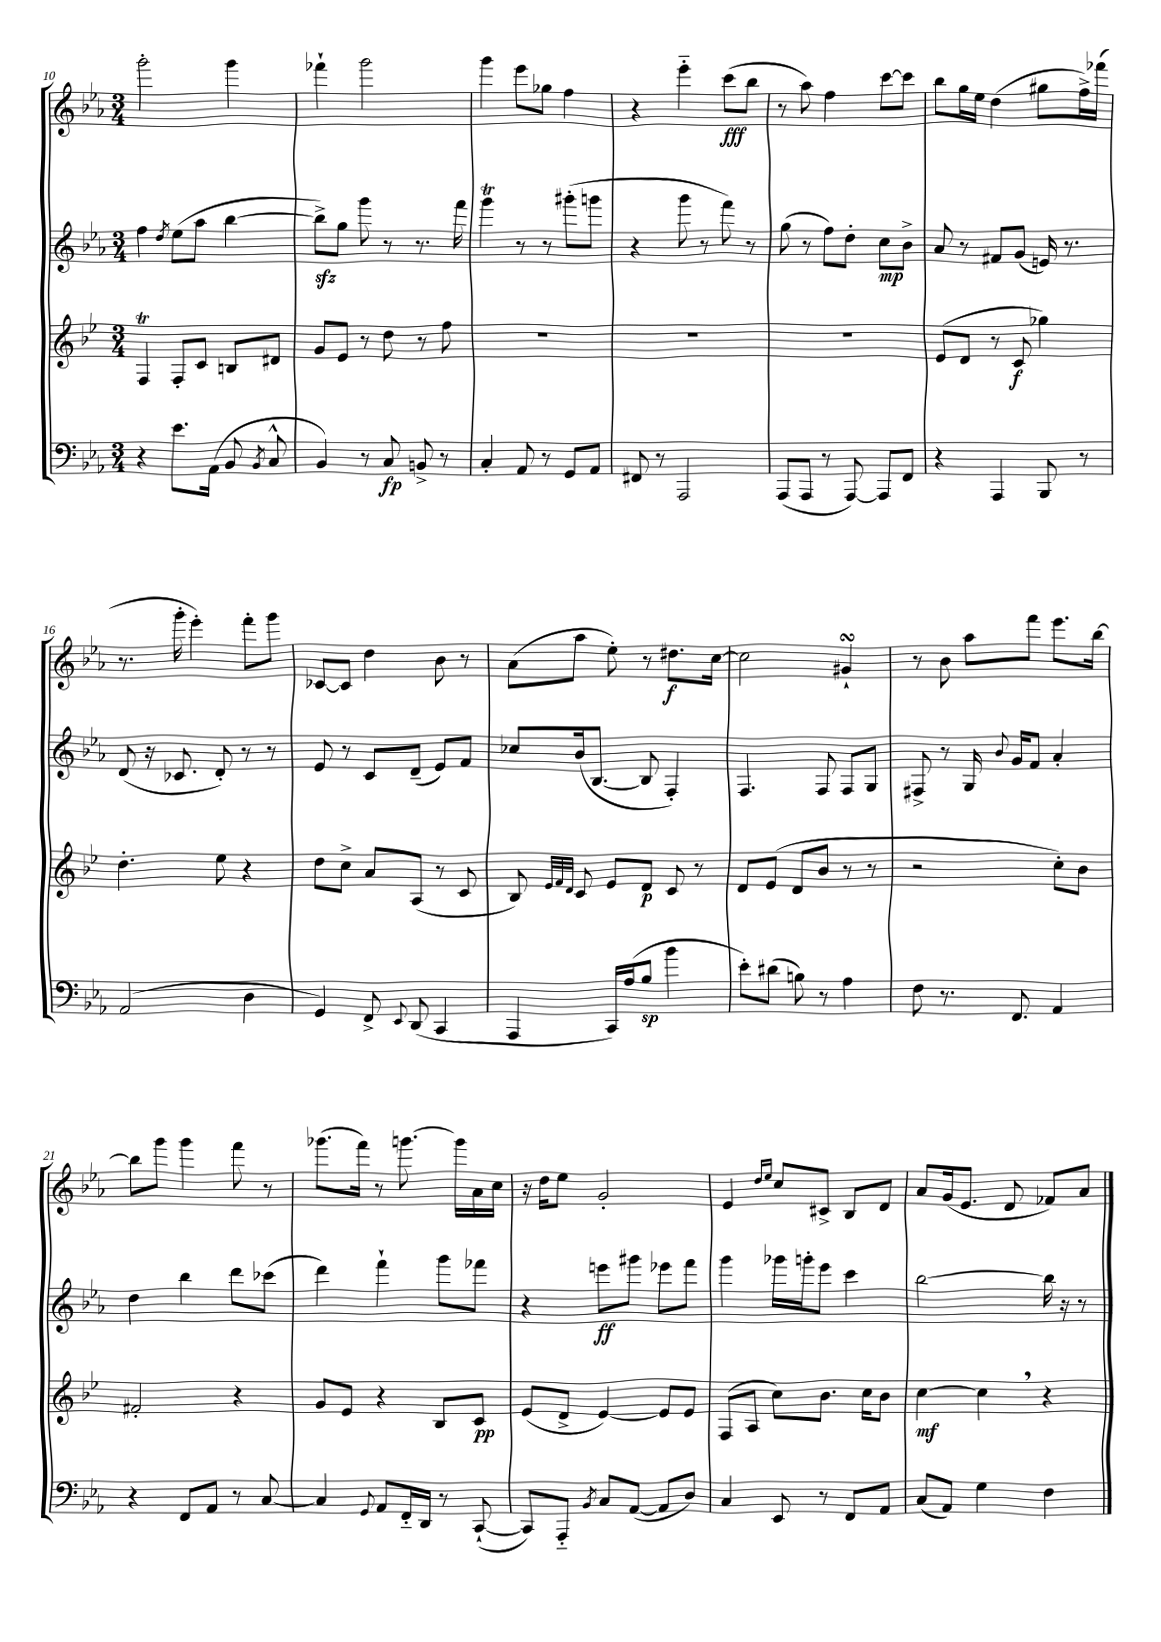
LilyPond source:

<<
\new StaffGroup <<
\new Staff = "s0" {
    \clef treble \key ees \major \numericTimeSignature \time 3/4
    \autoBeamOff g'''2-. g'''4 |
    fes'''4-! g'''2 |
    g'''4 ees'''8[ ges''8] f''4 |
    r4 ees'''4-_ c'''8[\fff( bes''8] |
    r8 aes''8) f''4 c'''8[~ c'''8] |
    bes''8[ g''16 ees''16] d''4( gis''8[ f''16->) fes'''16]( |
    r8. g'''16-. ees'''4-.) f'''8[-. g'''8] |
    ces'8[~ ces'8] d''4 bes'8 r8 |
    aes'8[( aes''8] ees''8-.) r8 dis''8.[\f c''16]~ |
    c''2 gis'4-!\turn |
    r8 bes'8 aes''8[ f'''8] ees'''8.[ bes''16]~ |
    bes''8[ g'''8] g'''4 f'''8 r8 |
    ges'''8.[( f'''16]) r8 g'''8.~ g'''16[ aes'16 c''16] |
    r16 d''16[ ees''8] g'2-. |
    ees'4 \grace { d''16[ ees''16] } c''8[ cis'8]-> bes8[ d'8] |
    aes'8[ g'16( ees'8.] d'8 fes'8[) aes'8] \bar "|." |
}
\new Staff = "s1" {
    \clef treble \key ees \major \numericTimeSignature \time 3/4
    \autoBeamOff f''4 \acciaccatura { d''8 } ees''8[( aes''8] bes''4~ |
    bes''8[->\sfz) g''8] g'''8 r8 r8. f'''16 |
    g'''4\trill r8 r8 gis'''8[-.( g'''8] |
    r4 g'''8 r8 f'''8) r8 |
    g''8( r8 f''8[) d''8]-. c''8[\mp bes'8]-> |
    aes'8 r8 fis'8[ g'8]( e'16) r8. |
    d'8( r16 ces'8. d'8-.) r8 r8 |
    ees'8 r8 c'8[ d'8]--( ees'8[) f'8] |
    ces''8[ bes'16( bes8.]~ bes8 f4-.) |
    f4. f8 f8[ g8] |
    fis8-> r8 g16 \appoggiatura { bes'8 } g'16[ f'8] aes'4-. |
    d''4 bes''4 d'''8[ ces'''8]( |
    d'''4) f'''4-! g'''8[ fes'''8] |
    r4 e'''8[\ff gis'''8] ees'''8[ f'''8] |
    g'''4 ges'''16[ g'''16-. ees'''8] c'''4 |
    bes''2~ bes''16 r16 r8 \bar "|." |
}
\new Staff = "s2" {
    \clef treble \key bes \major \numericTimeSignature \time 3/4
    \autoBeamOff f4\trill f8[-. c'8] b8[ dis'8] |
    g'8[ ees'8] r8 d''8 r8 f''8 |
    R2. |
    R2. |
    R2. |
    ees'8[( d'8] r8 c'8\f ges''4) |
    d''4.-. ees''8 r4 |
    d''8[ c''8]-> a'8[ a8]( r8 c'8 |
    bes8) \grace { ees'32[ f'32 d'32] } c'8 ees'8[ d'8]\p c'8 r8 |
    d'8[ ees'8]( d'8[ bes'8] r8 r8 |
    r2 c''8[-.) bes'8] |
    fis'2-. r4 |
    g'8[ ees'8] r4 bes8[ c'8]\pp |
    ees'8[( d'8]-> ees'4~) ees'8[ ees'8] |
    f8[( a8] c''8[) bes'8.] c''16[ bes'8] |
    c''4~\mf c''4 \breathe r4 \bar "|." |
}
\new Staff = "s3" {
    \clef bass \key ees \major \numericTimeSignature \time 3/4
    \autoBeamOff r4 ees'8.[ aes,16]( bes,8 \acciaccatura { bes,8 } c8-^ |
    bes,4) r8 c8\fp b,8-> r8 |
    c4-. aes,8 r8 g,8[ aes,8] |
    fis,8 r8 aes,,2 |
    aes,,8[( aes,,8] r8 aes,,8~) aes,,8[ f,8] |
    r4 aes,,4 bes,,8 r8 |
    aes,2( d4 |
    g,4) f,8-> \appoggiatura { ees,8 } d,8( c,4 |
    aes,,4 c,16[) aes16( bes8]\sp bes'4 |
    ees'8[-.) dis'8]( b8) r8 aes4 |
    f8 r8. f,8. aes,4 |
    r4 f,8[ aes,8] r8 c8~ |
    c4 \appoggiatura { g,8 } aes,8[ f,16-_ d,16] r8 c,8~-!( |
    c,8[) aes,,8]-_ \acciaccatura { bes,8 } c8[ aes,8]~( aes,8[ d8]) |
    c4 ees,8 r8 f,8[ aes,8] |
    c8[( aes,8]) g4 f4 \bar "|." |
}
>>
>>
\layout { \context { \Score currentBarNumber = #10 } }
